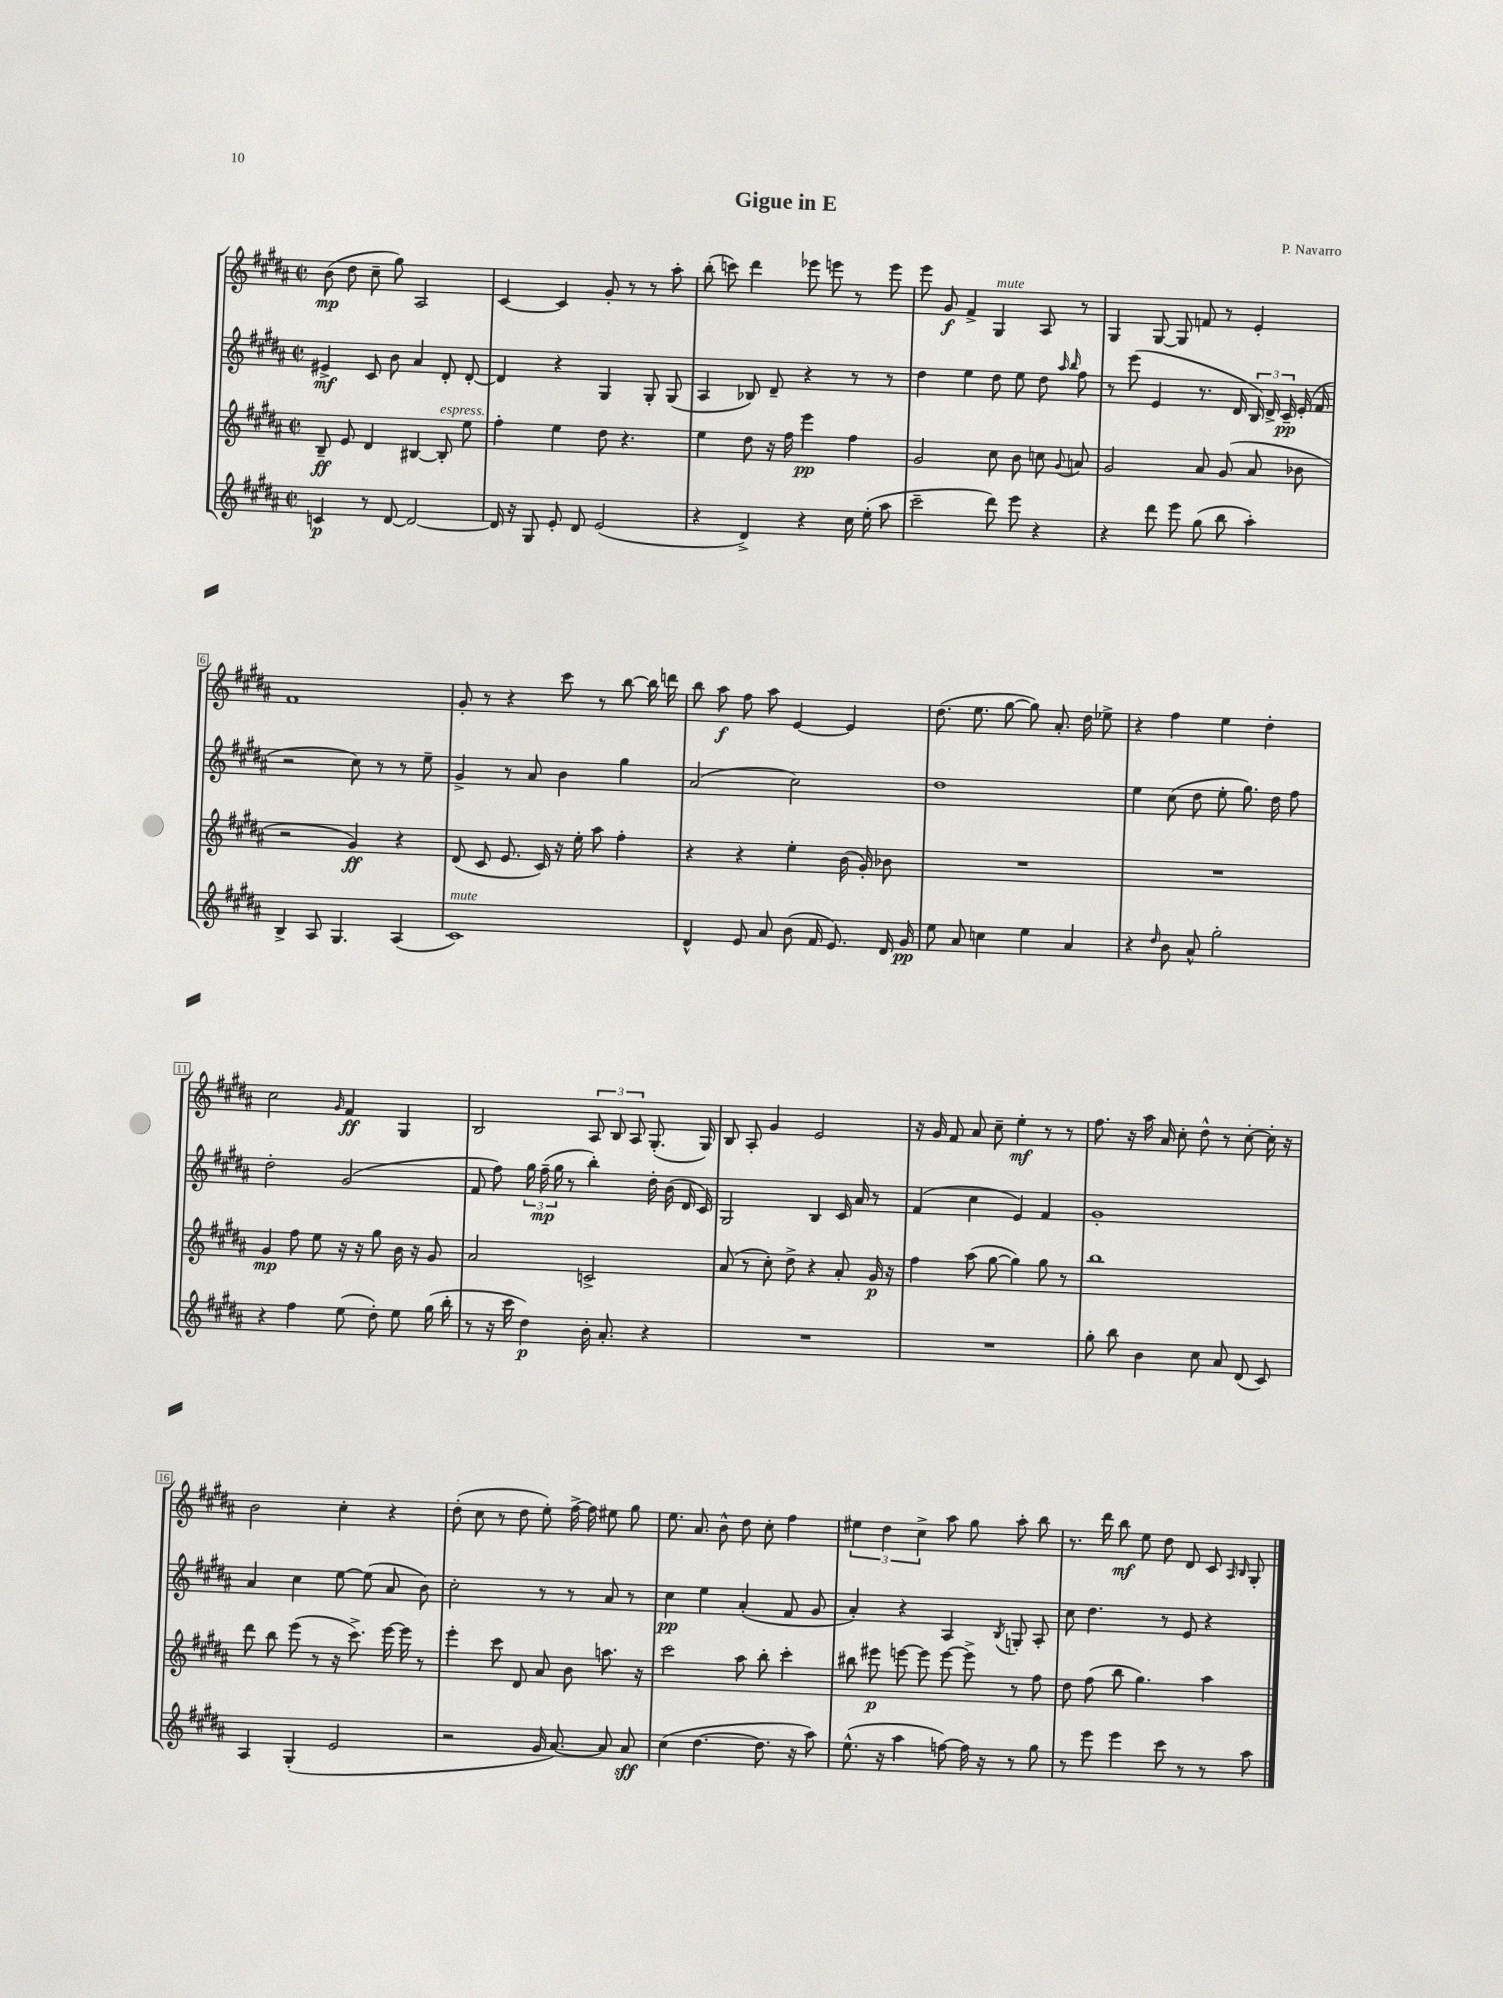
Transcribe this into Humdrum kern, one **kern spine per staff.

**kern	**dynam	**kern	**dynam	**kern	**dynam	**kern	**dynam
*part4	*part4	*part3	*part3	*part2	*part2	*part1	*part1
*staff4	*staff4	*staff3	*staff3	*staff2	*staff2	*staff1	*staff1
*clefG2	*	*clefG2	*	*clefG2	*	*clefG2	*
*k[f#c#g#d#a#]	*	*k[f#c#g#d#a#]	*	*k[f#c#g#d#a#]	*	*k[f#c#g#d#a#]	*
*M2/2	*	*M2/2	*	*M2/2	*	*M2/2	*
*met(c|)	*	*met(c|)	*	*met(c|)	*	*met(c|)	*
=1	=1	=1	=1	=1	=1	=1	=1
4cn/	p	8B~/	ff	4e#X^/	mf	(8b\	mp
.	.	8e/	.	.	.	8dd#\	.
8r	.	4d#/	.	8c#/	.	8cc#~\	.
[8d#/	.	.	.	8b\	.	8gg#\)	.
2d#/_	.	[4B#X/	.	4a#/	.	2A#/	.
!	!	!LO:TX:a:i:t=espress.	!	!	!	!	!
.	.	8B#'/]	.	8d#'/	.	.	.
.	.	8ee\	.	[8d#'/	.	.	.
=2	=2	=2	=2	=2	=2	=2	=2
16d#/]	.	4ff#'\	.	4d#/]	.	[4c#/	.
16r	.	.	.	.	.	.	.
8G#/	.	.	.	.	.	.	.
8e'/	.	4ee\	.	4r	.	4c#/]	.
8d#/	.	.	.	.	.	.	.
(2e/	.	8dd#\	.	4G#/	.	8g#'/	.
.	.	4.r	.	.	.	8r	.
.	.	.	.	8G#'/	.	8r	.
.	.	.	.	(8G#/	.	8aa#'\	.
=3	=3	=3	=3	=3	=3	=3	=3
4r	.	4ee\	.	4A#/	.	(8bb'\	.
.	.	.	.	.	.	8cccn\)	.
4d#^/)	.	8dd#\	.	8B-X/)	.	4ddd#\	.
.	.	16r	.	8d#~/	.	.	.
.	.	16ff#\	.	.	.	.	.
4r	.	4eee\	pp	4r	.	8eee-X\	.
.	.	.	.	.	.	8eeen\	.
16cc#\	.	4ff#\	.	8r	.	8r	.
(16ee'\	.	.	.	.	.	.	.
8aa#\	.	.	.	8r	.	8eee\	.
=4	=4	=4	=4	=4	=4	=4	=4
2ccc#~\	.	2g#/	.	4dd#\	.	8eee\	.
.	.	.	.	.	.	8g#/	f
.	.	.	.	4ee\	.	4f#^/	.
!	!	!	!	!	!	!LO:TX:a:i:t=mute	!
8ddd#\)	.	8cc#\	.	8dd#\	.	4G#/	.
8eee\	.	8b\	.	8ee\	.	.	.
4r	.	8ccn\	.	8dd#\	.	8A#/	.
.	.	.	.	16qqaa#/	.	.	.
.	.	8qqg#/	.	16qqbb/	.	.	.
.	.	8an/	.	8ff#\	.	8r	.
=5	=5	=5	=5	=5	=5	=5	=5
4r	.	2g#/	.	8r	.	4G#/	.
.	.	.	.	(8eee\	.	.	.
8ddd#\	.	.	.	4e/	.	[8G#/	.
8eee\	.	.	.	.	.	8G#/]	.
(8gg#\	.	8a#/	.	8.r	.	8fn/	.
8bb\	.	(8g#/	.	.	.	8r	.
.	.	.	.	16d#/	.	.	.
4aa#'\)	.	8a#/	.	24B/)	.	4e'/	.
.	.	.	.	24d#^/	.	.	.
.	.	.	.	24c#~/	pp	.	.
.	.	8b-X\	.	(16e'/	.	.	.
.	.	.	.	16f#/	.	.	.
!!LO:LB:g=z
=6	=6	=6	=6	=6	=6	=6	=6
4B^/	.	2r	.	2r	.	1f#	.
8A#/	.	.	.	.	.	.	.
4.G#/	.	.	.	.	.	.	.
.	.	4g#/)	ff	8cc#\)	.	.	.
.	.	.	.	8r	.	.	.
(4A#/	.	4r	.	8r	.	.	.
.	.	.	.	8ee~\	.	.	.
=7	=7	=7	=7	=7	=7	=7	=7
!LO:TX:a:i:t=mute	!	!	!	!	!	!	!
1c#)	.	(8d#/	.	4g#^/	.	8g#'/	.
.	.	8c#/	.	.	.	8r	.
.	.	8.e/	.	8r	.	4r	.
.	.	.	.	8a#/	.	.	.
.	.	16c#/)	.	.	.	.	.
.	.	16r	.	4b\	.	8ccc#\	.
.	.	16ee'\	.	.	.	.	.
.	.	8aa#\	.	.	.	8r	.
.	.	4ff#'\	.	4gg#\	.	[8bb\	.
.	.	.	.	.	.	16bb\]	.
.	.	.	.	.	.	16dddn\	.
=8	=8	=8	=8	=8	=8	=8	=8
4d#^^/	.	4r	.	(2a#/	.	8bb\	.
.	.	.	.	.	.	8aa#\	f
8e/	.	4r	.	.	.	8ff#\	.
8a#/	.	.	.	.	.	8aa#\	.
(8b\	.	4ee'\	.	2cc#\)	.	[4e/	.
16f#/	.	.	.	.	.	.	.
8.e/)	.	.	.	.	.	.	.
.	.	(16b\	.	.	.	4e/]	.
.	.	16g#'/)	.	.	.	.	.
16d#/	.	8b-X\	.	.	.	.	.
16g#/	pp	.	.	.	.	.	.
=9	=9	=9	=9	=9	=9	=9	=9
8ee\	.	1r	.	1dd#	.	(8.dd#\	.
8a#/	.	.	.	.	.	.	.
.	.	.	.	.	.	8.ee\	.
4ccn\	.	.	.	.	.	.	.
.	.	.	.	.	.	[8gg#\	.
4ee\	.	.	.	.	.	8gg#\])	.
.	.	.	.	.	.	8.a#'/	.
4a#/	.	.	.	.	.	.	.
.	.	.	.	.	.	16dd#\	.
.	.	.	.	.	.	8ee-X^\	.
=10	=10	=10	=10	=10	=10	=10	=10
4r	.	1r	.	4ee\	.	4r	.
16qqdd#/	.	.	.	.	.	.	.
8b\	.	.	.	(8cc#\	.	4ff#\	.
8a#^^/	.	.	.	8dd#\	.	.	.
2gg#'\	.	.	.	8ee'\	.	4ee\	.
.	.	.	.	8.gg#\)	.	.	.
.	.	.	.	.	.	4dd#'\	.
.	.	.	.	16dd#\	.	.	.
.	.	.	.	8ff#\	.	.	.
!!LO:LB:g=z
=11	=11	=11	=11	=11	=11	=11	=11
4r	.	4g#/	mp	2dd#'\	.	2cc#\	.
4ff#\	.	8ff#\	.	.	.	.	.
.	.	8ee\	.	.	.	.	.
.	.	.	.	.	.	16qqg#/	.
(8ee\	.	16r	.	(2g#/	.	4f#/	ff
.	.	16r	.	.	.	.	.
8dd#'\)	.	8gg#\	.	.	.	.	.
8ee\	.	16b\	.	.	.	4G#/	.
.	.	16r	.	.	.	.	.
(16gg#\	.	8g#/	.	.	.	.	.
16bb'\	.	.	.	.	.	.	.
=12	=12	=12	=12	=12	=12	=12	=12
8r	.	2a#/	.	8f#/	.	2B/	.
16r	.	.	.	8ff#\)	.	.	.
16ccc#\	.	.	.	.	.	.	.
4dd#\)	p	.	.	24gg#\	.	.	.
.	.	.	.	(24ff#~\	mp	.	.
.	.	.	.	24gg#\	.	.	.
.	.	.	.	8r	.	.	.
16b'\	.	2cn^/	.	4bb'\)	.	12A#/	.
8.a#'/	.	.	.	.	.	.	.
.	.	.	.	.	.	12B/	.
.	.	.	.	.	.	12A#/	.
4r	.	.	.	16dd#'\	.	(8.G#'/	.
.	.	.	.	(16b\	.	.	.
.	.	.	.	16d#/	.	.	.
.	.	.	.	16c#/)	.	16G#/)	.
=13	=13	=13	=13	=13	=13	=13	=13
1r	.	(8a#/	.	2G#/	.	8B/	.
.	.	8r	.	.	.	8A#'/	.
.	.	8cc#'\)	.	.	.	4g#/	.
.	.	8dd#^\	.	.	.	.	.
.	.	4r	.	4B/	.	2e/	.
.	.	8a#'/	.	16c#/	.	.	.
.	.	.	.	16a#/	.	.	.
.	.	16g#/	p	8r	.	.	.
.	.	16r	.	.	.	.	.
=14	=14	=14	=14	=14	=14	=14	=14
1r	.	4ff#\	.	(4f#/	.	16r	.
.	.	.	.	.	.	16g#/	.
.	.	.	.	.	.	8f#/	.
.	.	(8aa#\	.	4cc#\	.	8a#/	.
.	.	[8gg#\	.	.	.	8cc#~\	.
.	.	4gg#\])	.	4e/)	.	4ee'\	mf
.	.	8gg#\	.	4f#/	.	8r	.
.	.	8r	.	.	.	8r	.
=15	=15	=15	=15	=15	=15	=15	=15
8gg#'\	.	1bb	.	1g#'	.	8.ff#\	.
8bb\	.	.	.	.	.	.	.
.	.	.	.	.	.	16r	.
4b\	.	.	.	.	.	16aa#\	.
.	.	.	.	.	.	16a#/	.
.	.	.	.	.	.	8cc#'\	.
8cc#\	.	.	.	.	.	8dd#^^\	.
8a#/	.	.	.	.	.	8r	.
(8d#/	.	.	.	.	.	[8cc#'\	.
8c#/)	.	.	.	.	.	16cc#'\]	.
.	.	.	.	.	.	16r	.
!!LO:LB:g=z
=16	=16	=16	=16	=16	=16	=16	=16
4A#/	.	8ddd#\	.	4a#/	.	2b\	.
.	.	8bb\	.	.	.	.	.
(4G#'/	.	(8eee\	.	4cc#\	.	.	.
.	.	8r	.	.	.	.	.
2e/	.	16r	.	[8ee\	.	4cc#'\	.
.	.	8.ccc#^\)	.	.	.	.	.
.	.	.	.	(8ee\]	.	.	.
.	.	[16eee\	.	8a#/	.	4r	.
.	.	16eee\]	.	.	.	.	.
.	.	8r	.	8b\)	.	.	.
=17	=17	=17	=17	=17	=17	=17	=17
2r	.	4eee'\	.	2cc#'\	.	(8dd#'\	.
.	.	.	.	.	.	8cc#\	.
.	.	8ccc#\	.	.	.	8r	.
.	.	8d#/	.	.	.	8dd#\	.
16g#/	.	8a#/	.	8r	.	8ee'\)	.
[8.a#/)	.	.	.	.	.	.	.
.	.	8b\	.	8r	.	[16ff#^\	.
.	.	.	.	.	.	16ff#\]	.
8a#/]	.	8.aan\	.	8a#/	.	8ee#X\	.
8a#/	sff	.	.	8r	.	8gg#\	.
.	.	16r	.	.	.	.	.
=18	=18	=18	=18	=18	=18	=18	=18
(4cc#\	.	2ccc#\	.	4cc#\	pp	8.ee\	.
.	.	.	.	.	.	8.a#/	.
[4.dd#\	.	.	.	4ee\	.	.	.
.	.	.	.	.	.	8b^^\	.
.	.	8aa#\	.	(4a#'/	.	8dd#\	.
8.dd#\]	.	8bb'\	.	.	.	8cc#'\	.
.	.	4ccc#'\	.	8f#/	.	4ff#\	.
16r	.	.	.	.	.	.	.
8aa#\)	.	.	.	8g#/	.	.	.
=19	=19	=19	=19	=19	=19	=19	=19
(8.ee^^\	.	8bb#X\	.	4a#'/)	.	6ee#X\	.
.	.	8eee#X\	p	.	.	.	.
.	.	.	.	.	.	6dd#\	.
16r	.	.	.	.	.	.	.
4aa#\	.	[8eeen\	.	4r	.	.	.
.	.	.	.	.	.	6cc#^\	.
.	.	8eee\]	.	.	.	.	.
[8ffn\)	.	[8eee\	.	4A#/	.	8aa#\	.
16ff\]	.	8eee^\]	.	.	.	8gg#\	.
16r	.	.	.	.	.	.	.
.	.	.	.	8qB/	.	.	.
8r	.	8r	.	8Gn'/	.	8aa#'\	.
8gg#\	.	8ff#\	.	8A#'/	.	8bb\	.
=20	=20	=20	=20	=20	=20	=20	=20
8r	.	8dd#\	.	8cc#\	.	8.r	.
8eee\	.	(8ff#\	.	4.dd#\	.	.	.
.	.	.	.	.	.	16ddd#\	.
4eee\	.	8bb\	.	.	.	8bb\	mf
.	.	4.gg#\)	.	.	.	8ee\	.
8ccc#\	.	.	.	8r	.	8dd#\	.
8r	.	.	.	8e/	.	8d#/	.
8r	.	4aa#\	.	4r	.	8c#/	.
.	.	.	.	.	.	16qqA#/	.
.	.	.	.	.	.	16qqB/	.
8aa#\	.	.	.	.	.	8G#'/	.
==	==	==	==	==	==	==	==
*-	*-	*-	*-	*-	*-	*-	*-
